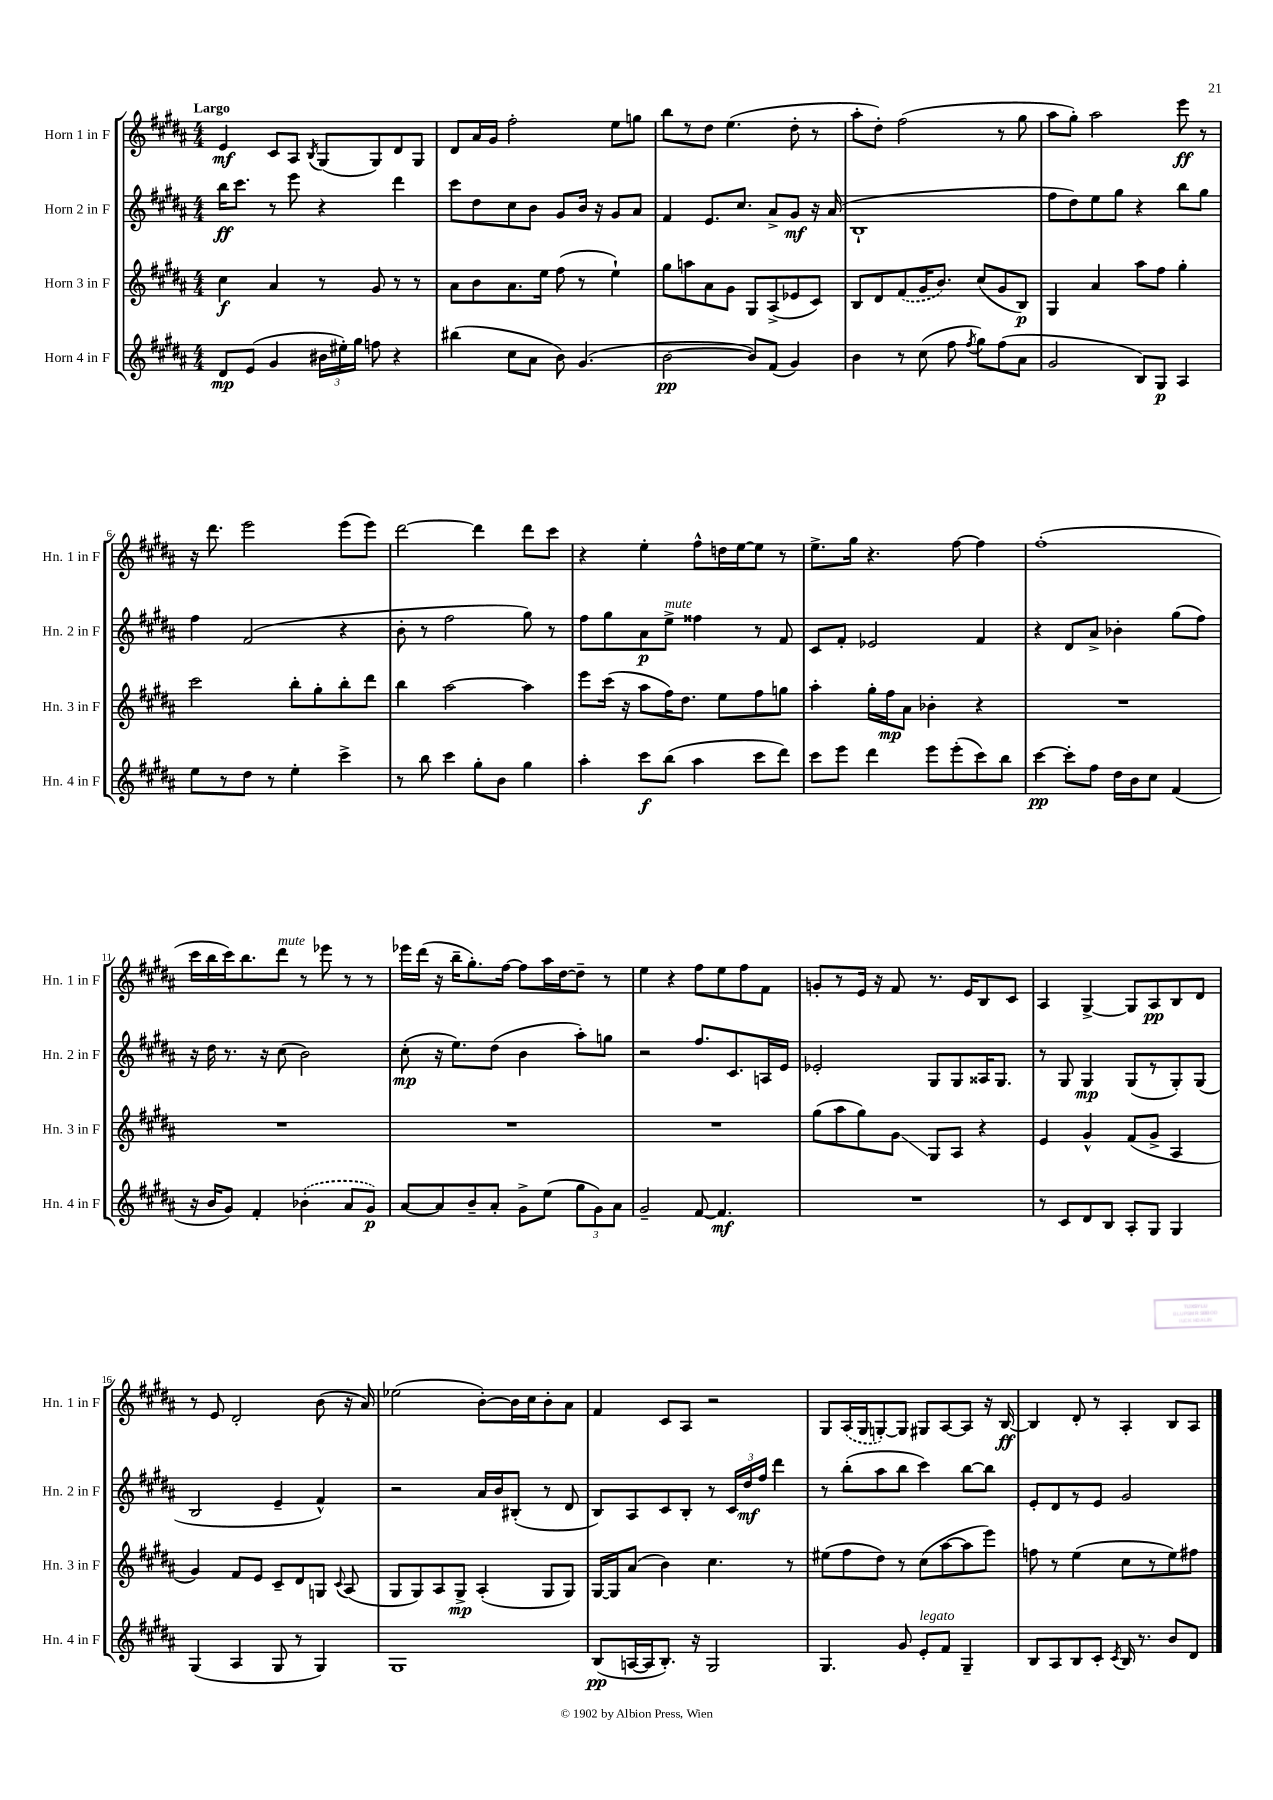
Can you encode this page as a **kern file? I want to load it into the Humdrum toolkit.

**kern	**kern	**kern	**kern
*staff4	*staff3	*staff2	*staff1
*clefG2	*clefG2	*clefG2	*clefG2
*k[f#c#g#d#a#]	*k[f#c#g#d#a#]	*k[f#c#g#d#a#]	*k[f#c#g#d#a#]
*M4/4	*M4/4	*M4/4	*M4/4
8d#/L	4cc#\	16bb\LK	4e/
.	.	8.ccc#\J	.
(8e/J	.	.	.
4g#/	4a#/	8r	8c#/L
.	.	8eee\	8A#/J
.	.	.	8qB/
24b#\LL	8r	4r	(8G#/L
24ee#'\)	.	.	.
24gg#\JJ	.	.	.
8ff\	8g#/	.	8G#/)
4r	8r	4ddd#\	8d#/
.	8r	.	8G#/J
=	=	=	=
(4bb#\	8a#\L	8ccc#\L	8d#/L
.	8b\	8dd#\	16a#/L
.	.	.	16g#/JJ
8cc#\L	8.a#\	8cc#\	2ff#'\
8a#\J	.	8b\J	.
.	16ee\Jk	.	.
8b\)	(8ff#\	8g#/L	.
(4.g#/	8r	16b/Jk	.
.	.	16r	.
.	4ee`\)	8g#/L	8ee\L
.	.	8a#/J	8gg\J
=	=	=	=
[2b\	8gg#\L	4f#/	8bb\L
.	8aa\	.	8r
.	8a#\	8.e/L	8dd#\J
.	8g#\J	.	(4.ee\
.	.	8.cc#/J	.
8b/]L)	8G#/L	.	.
(8f#/J	(8A#^/	8a#^/L	.
4g#/)	8e-/	8g#/J	8dd#'\
.	8c#/J)	16r	8r
.	.	(16a#/	.
=	=	=	=
4b\	8B/L	1B`	8aa#'\L
.	8d#/	.	8dd#'\J)
8r	(8f#/	.	(2ff#\
(8cc#\	16g#/K	.	.
.	8.b/J)	.	.
8ff#\	.	.	.
8qff#/	.	.	.
8gg#\L)	(8cc#/L	.	.
(8ff#\	8g#/	.	8r
8a#\J	8B/J)	.	8gg#\
=	=	=	=
2g#/	4G#/	8ff#\L	8aa#\L
.	.	8dd#\)	8gg#'\J)
.	4a#/	8ee\	2aa#\
.	.	8gg#\J	.
8B/L)	8aa#\L	4r	.
8G#/J	8ff#\J	.	.
4A#/	4gg#'\	8bb\L	8eee\
.	.	8gg#\J	8r
=	=	=	=
8ee\L	2ccc#\	4ff#\	16r
.	.	.	8.ddd#\
8r	.	.	.
8dd#\J	.	(2f#/	2eee\
8r	.	.	.
4ee'\	8bb'\L	.	.
.	8gg#'\	.	.
4ccc#^\	8bb'\	4r	(8eee\L
.	8ddd#\J	.	8eee\J)
=	=	=	=
8r	4bb\	8b'\	[2ddd#\
8bb\	.	8r	.
4ccc#\	[2aa#\	2ff#\	.
8gg#'\L	.	.	4ddd#\]
8b\J	.	.	.
4gg#\	4aa#\]	8gg#\)	8ddd#\L
.	.	8r	8ccc#\J
=	=	=	=
4aa#'\	8eee\L	8ff#\L	4r
.	(16ccc#\Jk	8gg#\	.
.	16r	.	.
8ccc#\L	8aa#\L	8a#\	4ee'\
(8bb\J	16ff#\K)	8ee^\J	.
.	8.dd#\J	.	.
4aa#\	.	4ff##\	8ff#^^\L
.	8ee\L	.	16dd\L
.	.	.	[16ee\J
8ccc#\L	8ff#\	8r	8ee\]J
8ddd#\J)	8gg\J	8f#/	8r
=	=	=	=
8ccc#\L	4aa#'\	8c#/L	8.ee^\L
8eee\J	.	8f#'/J	.
.	.	.	16gg#\Jk
4ddd#\	16gg#'\LL	2e-/	4.r
.	16ff#\J	.	.
.	8a#\J	.	.
8eee\L	4b-'\	.	.
(8eee'\	.	.	[8ff#\
8ccc#\)	4r	4f#/	4ff#\]
8bb\J	.	.	.
=	=	=	=
[4ccc#\	1r	4r	(1ff#'
8ccc#'\]L	.	8d#/L	.
8ff#\J	.	8a#^/J	.
16dd#\LL	.	4b-'\	.
16b\J	.	.	.
8cc#\J	.	.	.
(4f#/	.	(8gg#\L	.
.	.	8ff#\J)	.
=	=	=	=
16r	1r	16r	16ccc#\LL
16b/LK	.	16dd#\	16bb\
8g#/J)	.	8.r	16ccc#\J)
.	.	.	8.bb\
4f#'/	.	.	.
.	.	16r	.
.	.	(8cc#\	8ddd#\J
(4b-'\	.	2b\)	8r
.	.	.	8eee-\
8a#/L	.	.	8r
8g#/J)	.	.	8r
=	=	=	=
[8a#/L	1r	(8cc#'\	16eee-\LL
.	.	.	(16ddd#\JJ
8a#/]	.	16r	16r
.	.	8.ee\L)	16bb~\LK
8b~/	.	.	8.gg#'\)
8a#'/J	.	(8dd#\J	.
.	.	.	[16ff#\Jk
8g#^\L	.	4b\	8ff#\]L
(8ee\J	.	.	16aa#\L
.	.	.	[16dd#\J
12gg#\L	.	8aa#'\L)	8dd#~\]J
12g#\)	.	.	.
.	.	8gg\J	8r
12a#\J	.	.	.
=	=	=	=
2g#~/	1r	2r	4ee\
.	.	.	4r
[8f#/	.	8.ff#/L	8ff#\L
4.f#/]	.	.	8ee\
.	.	8.c#/	.
.	.	.	8ff#\
.	.	16A/L	8f#\J
.	.	16e/JJ	.
=	=	=	=
1r	(8gg#\L	2e-'/	8g'/L
.	8aa#\	.	8r
.	8gg#\)	.	16e/Jk
.	.	.	16r
.	8g#\J	.	8f#/
.	8G#/L	8G#/L	8.r
.	8A#/J	8G#/	.
.	.	.	16e/LK
.	4r	16A##/K	8B/
.	.	8.G#/J	.
.	.	.	8c#/J
=	=	=	=
8r	4e/	8r	4A#/
8c#/L	.	8G#/	.
8d#/	4g#^^/	4G#/	[4G#^/
8B/J	.	.	.
8A#'/L	(8f#/L	(8G#/L	8G#/]L
8G#/J	8g#^/J	8r	8A#/
4G#/	4A#/	8G#'/)	8B/
.	.	(8G#/J	8d#/J
=	=	=	=
(4G#/	4g#/)	2B/	8r
.	.	.	8e/
4A#/	8f#/L	.	2d#'/
.	8e/J	.	.
8G#/	8c#~/L	4e~/	.
8r	8d#/	.	.
4G#/)	8G/J	4f#^^/)	(8b\
.	8qqc#/	.	.
.	(8A#/	.	16r
.	.	.	16a#/)
=	=	=	=
1G#	8G#/L	2r	(2ee-\
.	8G#/)	.	.
.	8A#/	.	.
.	8G#^/J	.	.
.	(4A#'/	16a#/LL	[8b'\L)
.	.	16b/J	.
.	.	(8B#'/J	16b\]L
.	.	.	16cc#\J
.	8G#/L	8r	8b'\
.	8G#/J)	8d#/	8a#\J
=	=	=	=
(8B/L	[16G#/LL	8B/L)	4f#/
.	16G#/]J	.	.
[16A/L	(8a#/J	8A#/	.
16A/]J	.	.	.
8.B'/J)	4b\)	8c#/	8c#/L
.	.	8B'/J	8A#/J
16r	.	.	.
2G#/	4.cc#\	8r	2r
.	.	24c#/LL	.
.	.	24dd#/	.
.	.	24ff#/JJ	.
.	.	4ddd#\	.
.	8r	.	.
=	=	=	=
4.G#/	(8ee#\L	8r	8G#/L
.	8ff#\	(8bb'\L	(16A#/L
.	.	.	16G#/J
.	8dd#\J)	8aa#\	[8G'/)
8g#/	8r	8bb\J	8G/]J
8e'/L	(8cc#\L	4ccc#\)	8G#/L
8f#/J	[8aa#\	.	[8A#/
4G#~/	8aa#\]	[8bb\L	8A#/]J
.	8eee\J)	8bb\]J	16r
.	.	.	[16B/
=	=	=	=
8B/L	8ff\	8e'/L	4B/]
8A#/	8r	8d#/	.
8B/	(4ee\	8r	8d#'/
8c#'/J	.	8e/J	8r
8qc#/	.	.	.
16B/	8cc#\L	2g#/	4A#'/
8.r	.	.	.
.	8r	.	.
8b/L	8ee\)	.	8B/L
8d#/J	8ff#\J	.	8A#/J
==	==	==	==
*-	*-	*-	*-
